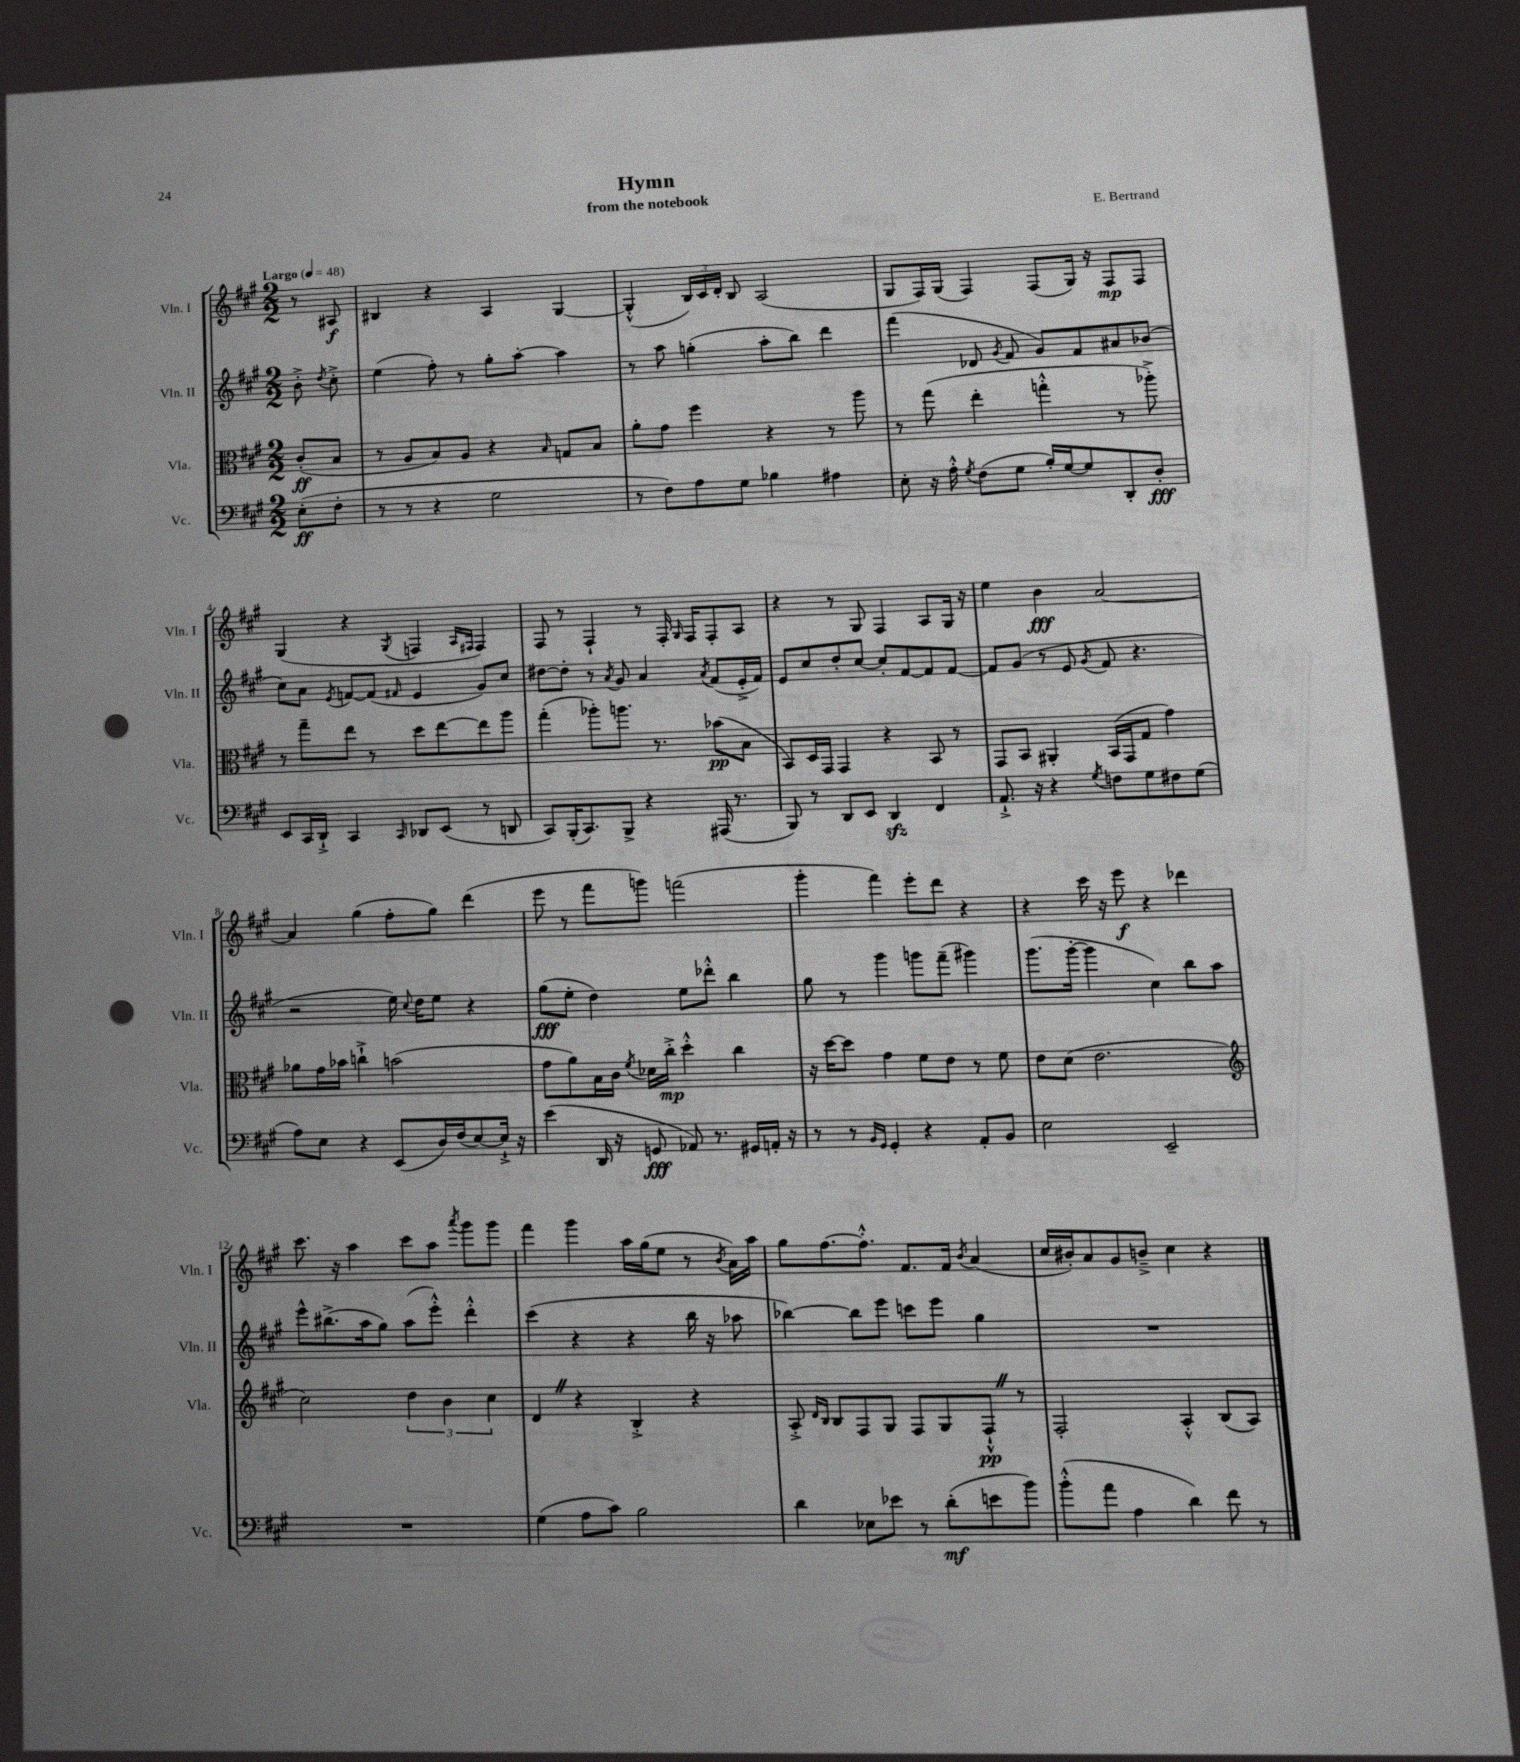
\header { title = "Hymn" composer = "E. Bertrand" subtitle = "from the notebook" }
<<
\new StaffGroup <<
\new Staff = "s0" \with { instrumentName = "Vln. I" shortInstrumentName = "Vln. I" } {
    \clef treble \key a \major \numericTimeSignature \time 2/2 \partial 4 \tempo "Largo" 4 = 48
    \autoBeamOff r8 ais8\f |
    bis4 r4 a4 gis4~ |
    gis4-.-^( \tuplet 3/2 { b16[) cis'16 d'16]-. } b8 a2( |
    gis8[ fis16) gis16]( fis4) fis8[( gis16]) r16 fis8[\mp fis8] |
    gis4( r4 \acciaccatura { gis8 } f4 \grace { a16[ fis16] } fis4) |
    fis8 r8 fis4-! r8 fis16-. \grace { gis16 } fis16[ fis8-. a8] |
    r4 r8 gis8 fis4 a8[ gis16] r16 |
    e''4 b'4\fff a'2~ |
    a'4 gis''4( fis''8[-. gis''8]) d'''4( |
    e'''8 r8 fis'''8[ g'''8]) f'''2( |
    gis'''4-. fis'''4) e'''8[-. d'''8] r4 |
    r4 cis'''16 r16 e'''8\f r4 des'''4 |
    cis'''8. r16 a''4 cis'''8[ a''8] \acciaccatura { a'''8 } gis'''8[ gis'''8] |
    fis'''4 gis'''4 a''16[ gis''16( e''8] r8 \acciaccatura { b'8 } a'16[) a''16] |
    gis''8[ fis''8.~ fis''8.]-.-^ fis'8.[ fis'16] \acciaccatura { b'8 } a'4( |
    cis''16[ bis'16-.) a'8 gis'8 b'8]---> cis''4 r4 \bar "|." |
}
\new Staff = "s1" \with { instrumentName = "Vln. II" shortInstrumentName = "Vln. II" } {
    \clef treble \key a \major \numericTimeSignature \time 2/2 \partial 4
    \autoBeamOff b'8-.-> \acciaccatura { d''8 } cis''8-.-> |
    e''4( fis''8-.) r8 gis''8[-. a''8]~-. a''4 |
    r8 a''8 g''4-.( a''8[-. b''8]) d'''4 |
    fis'''4( des'8 \acciaccatura { gis'8 } fis'8 gis'8[) fis'8 ais'8 bes'8]( |
    cis''8[) a'8] \acciaccatura { e'8 } f'8[~ f'8]( \grace { fis'16 } e'4 gis'8[) cis''8] |
    dis''8[~ dis''8]-. r8 \acciaccatura { a'8 } gis'8 a'4 \acciaccatura { a'8 } fis'8[( e'16-.-> fis'16]) |
    e'8[ cis''8 d''8-. cis''8]~ cis''8[-. fis'8~ fis'8 fis'8]~ |
    fis'8[ gis'8]( r8 e'8 \acciaccatura { gis'8 } fis'8 r4. |
    r2 e''16) \appoggiatura { cis''8 } d''16[ e''8] r4 |
    gis''8[\fff( e''8]-. d''4) e''8[ des'''8]-.-^ b''4 |
    gis''8 r8 gis'''4 g'''8[ fis'''8]--( gis'''4) |
    gis'''8.[( gis'''16]~-. gis'''4 cis''4) b''8[ a''8] |
    e'''8[-^ bis''8.->( a''16 gis''8]) a''8[( e'''8]-.-^) d'''4-.-^ |
    cis'''4( r4 r4 b''16 r16 aes''8 |
    bes''4~) bes''8[ e'''8] c'''8[ e'''8] gis''4 |
    R1 \bar "|." |
}
\new Staff = "s2" \with { instrumentName = "Vla." shortInstrumentName = "Vla." } {
    \clef alto \key a \major \numericTimeSignature \time 2/2 \partial 4
    \autoBeamOff cis'8[-.\ff( b8] |
    r8 a8[ b8) a8] r4 \grace { b16 } g8[ b8] |
    a'8[-. gis'8] fis''4 r4 r8 a''8 |
    r8 gis''8( e''4-. g''4-.-^ r8 aes''8-.->) |
    r8 gis''8[-- e''8] r8 d''8[ e''8~ e''8 a''8] |
    gis''4-.( aes''8[-.) a''8.] r8. bes'8[\pp( b8] |
    b,8[) d16 gis,16] gis,4 r4 b,8 r8 |
    gis,8[ b,8] ais,4-. b,16[( gis,16 gis8] gis'4) |
    aes'8[ gis'16 bes'16] c''4-!-> b'2( |
    gis'8[ a'8) b16 cis'16] \acciaccatura { fis'8 } des'16[ cis''16]-.->\mp d''4-.-^ cis''4 |
    r16 d''16[~ d''8] gis'4 fis'8[ e'8] r8 fis'8 |
    e'8[ d'8]( e'2. |
    \clef treble cis''2) \tuplet 3/2 { d''4 b'4 cis''4 } |
    d'4 \once \override BreathingSign.text = \markup { \musicglyph "scripts.caesura.straight" } \breathe r4 b4-.-> r4 |
    a8-.-> \grace { d'16[ b16] } b8[ fis8 gis8] fis8[ gis8 fis8]-!-^\pp \once \override BreathingSign.text = \markup { \musicglyph "scripts.caesura.straight" } \breathe r8 |
    fis2-. a4-.-^ b8[( a8]) \bar "|." |
}
\new Staff = "s3" \with { instrumentName = "Vc." shortInstrumentName = "Vc." } {
    \clef bass \key a \major \numericTimeSignature \time 2/2 \partial 4
    \autoBeamOff e8[-.\ff( fis8]-. |
    r8 r8 r4 gis2 |
    r8 fis8[) a8 gis8] bes4 ais4 |
    e8-. r16 a16-.-^ \acciaccatura { gis8 } fis8[( gis8] b16[-.) gis16~ gis8 d,8-. d8]-.\fff |
    e,8[ cis,16 d,16]-!-> cis,4 \grace { cis,16 } des,8[ e,8]( r8 d,8 |
    cis,8[) b,,16-.( cis,8.) b,,8]-> r4 ais,,16( r8. |
    b,,8) r8 d,8[ e,8] d,4\sfz fis,4 |
    a,8.-!-> r16 r4 \acciaccatura { gis8 } f8[ gis8 fis8 gis8]( |
    a8[) e8] r4 e,8[( d16) fis16( e8~) e16]-!-> r16 |
    e'4( d,16 r16 g,8\fff aes,8) r8. gis,16[ a,16]-. r16 |
    r8 r8 \grace { b,16[ gis,16] } gis,4-. r4 a,8[-. b,8] |
    e2 e,2-- |
    R1 |
    gis4( a8[ cis'8]) b2 |
    d'4 ees8[ ees'8] r8 d'8[-.\mf( e'8 b'8]) |
    b'8[-.-^( a'8] a4 d'4) fis'8 r8 \bar "|." |
}
>>
>>
